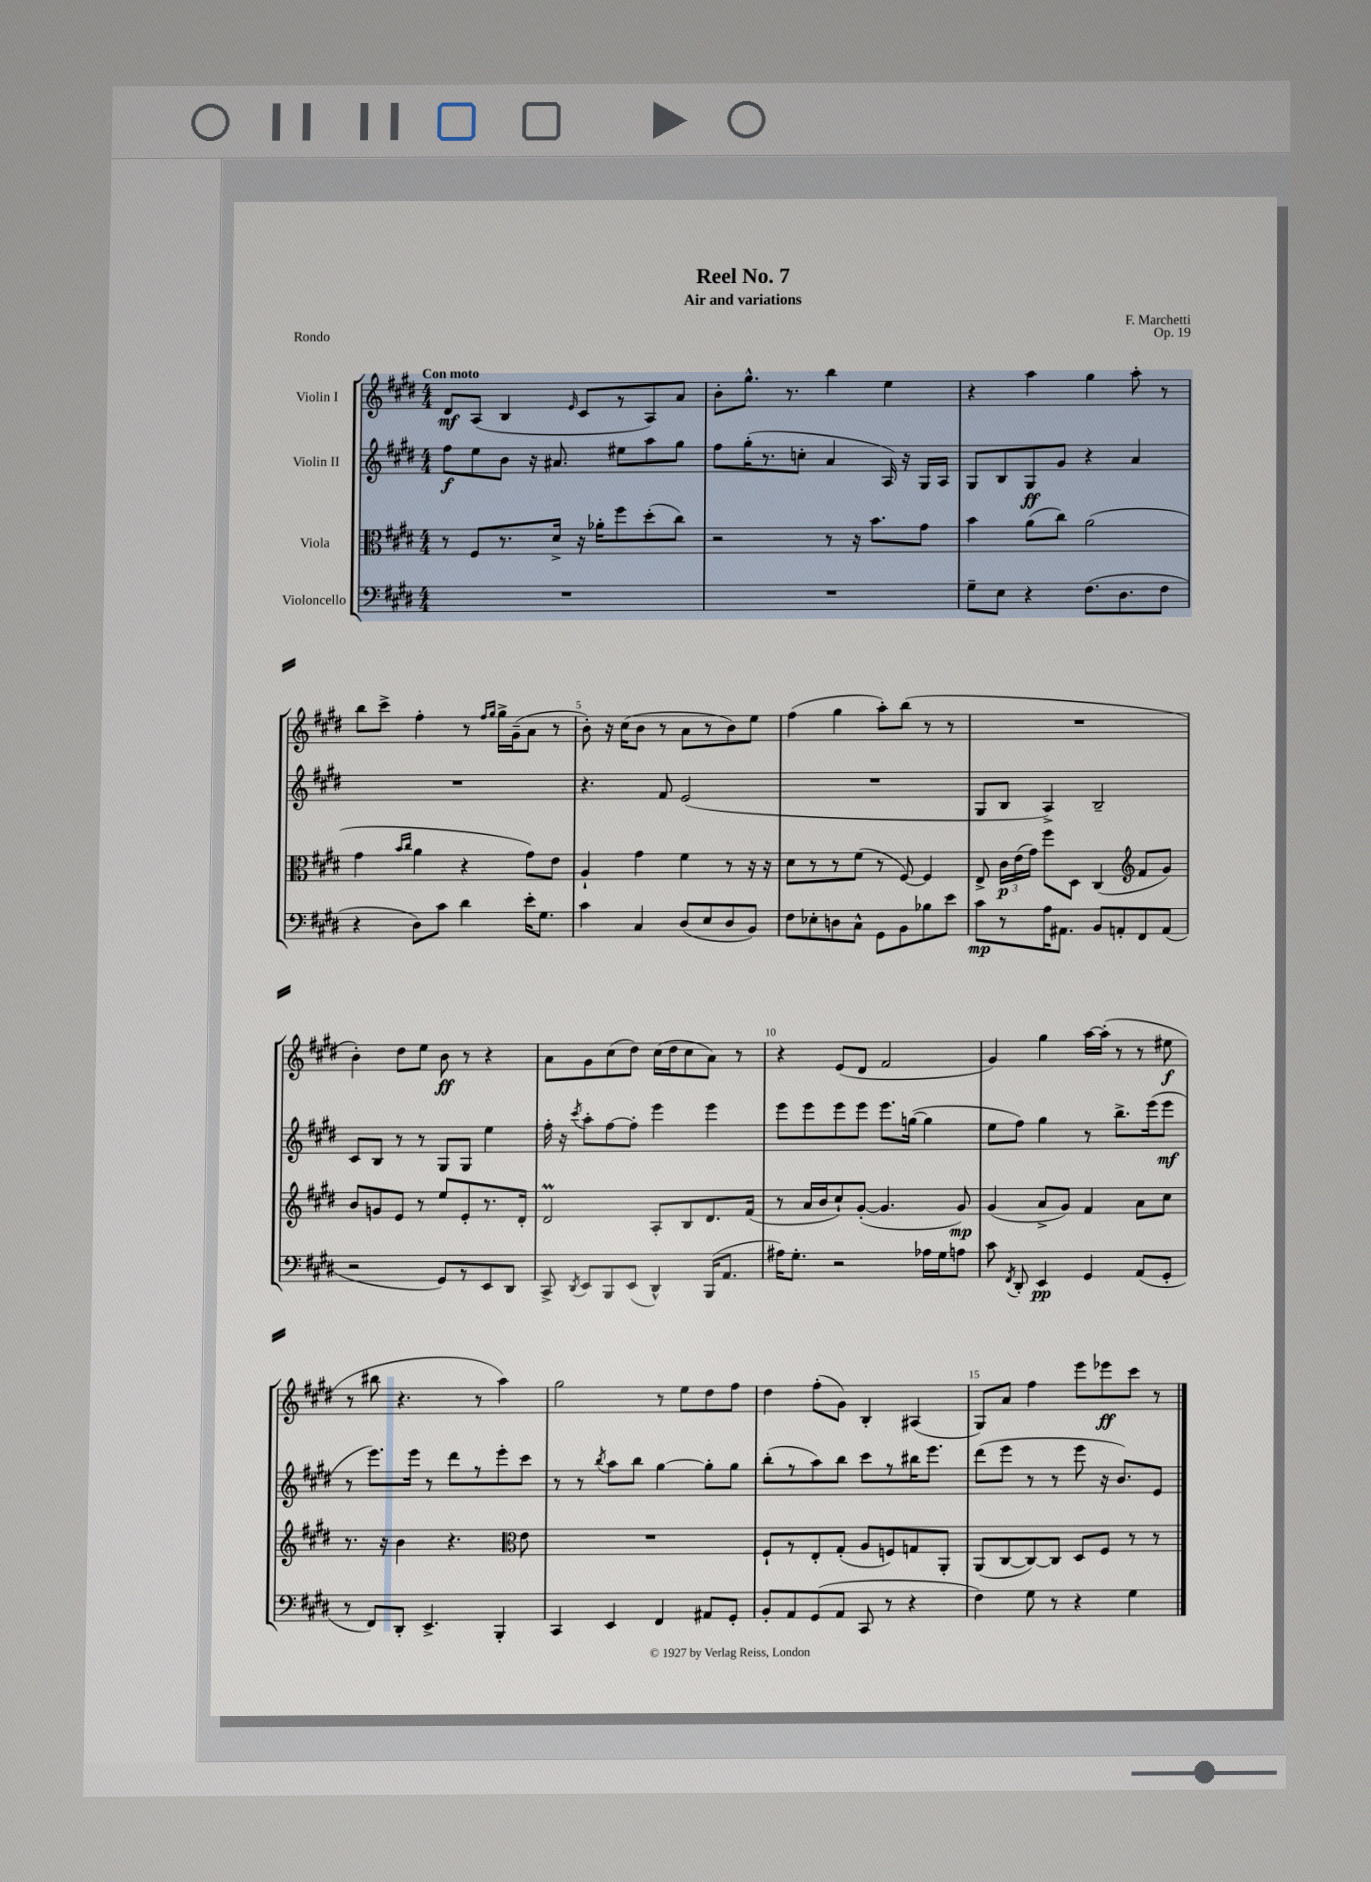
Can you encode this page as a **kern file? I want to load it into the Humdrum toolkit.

**kern	**kern	**kern	**kern
*staff4	*staff3	*staff2	*staff1
*clefF4	*clefC3	*clefG2	*clefG2
*k[f#c#g#d#]	*k[f#c#g#d#]	*k[f#c#g#d#]	*k[f#c#g#d#]
*M4/4	*M4/4	*M4/4	*M4/4
1r	8r	8ff#	8d#
.	8F#	8ee	(8A
.	8.r	8b	4B
.	.	16r	.
.	16d#^	8.a#	.
.	.	.	16qqe
.	16r	.	8c#
.	16a-'	.	.
.	8ff#	8ee#	8r
.	(8dd#'	8aa	8A)
.	8cc#)	8gg#	8a
=	=	=	=
1r	2r	8ff#	8b'
.	.	(16gg#'	8.gg#^^
.	.	8.r	.
.	.	.	8.r
.	.	8cc'	.
.	8r	4a	4bb
.	16r	.	.
.	8.b	.	.
.	.	16A)	4ee
.	.	16r	.
.	8g#	16G#	.
.	.	16A	.
=	=	=	=
8G#~	4b	8G#	4r
8E	.	8B	.
4r	(8a	8G#	4aa
.	8cc#)	8g#	.
(8.F#	(2a	4r	4gg#
8.D#	.	.	.
.	.	4a	8aa'
8F#	.	.	8r
=	=	=	=
4r	4g#	1r	8bb
.	.	.	8ccc#^
.	16qqb	.	.
.	16qqcc#	.	.
8D#)	4a	.	4ff#'
8c#	.	.	.
4d#	4r	.	8r
.	.	.	16qqff#
.	.	.	16qqgg#
.	.	.	16gg#^
.	.	.	(16g#~
16e'	8g#)	.	8a
8.G#	.	.	.
.	8e	.	8r
=	=	=	=
4c#	4A`	4.r	8b')
.	.	.	16r
.	.	.	(16cc#
4C#	4g#	.	8b
.	.	8f#	8r
(8D#	4f#	(2e	8a
8E	.	.	8r
8D#	8r	.	8b)
8BB)	16r	.	8ee
.	16r	.	.
=	=	=	=
8F#	8d#	1r	(4ff#
8E-'	8r	.	.
8D	8r	.	4gg#
8C#^^	(8f#	.	.
8GG#	8r	.	8aa')
8BB	[8F#)	.	(8bb
8B-	4F#]	.	8r
8e	.	.	8r
=	=	=	=
8c#	8E^	8G#	1r
8r	24c#	8B	.
.	(24e	.	.
.	24g#)	.	.
16A	8ff#	4A^)	.
8.AA#	.	.	.
.	8D#	.	.
8BB	(4C#	2B~	.
8AA'	.	.	.
*	*clefG2	*	*
8FF#	8f#	.	.
(8AA	8g#)	.	.
=	=	=	=
2r	8b	8c#	4b')
.	8g	8B	.
.	8e	8r	8dd#
.	8r	8r	8ee
8GG#)	8ee	8G#	8b
8r	8e'	8G#	8r
8EE	8.r	4ee	4r
8DD#	.	.	.
.	16d#'	.	.
=	=	=	=
8CC#^	2d#	16ff#'	8a
.	.	16r	.
8qDD#	.	8qccc#	.
8EE	.	8aa'	8g#
8BBB	.	[8ff#	(8cc#
(8EE	.	8ff#']	8dd#)
4DD#^^)	8A'	4eee	(16cc#
.	.	.	16dd#
.	8B	.	8cc#
(16BBB	8.d#	4eee	8a)
8.AA	.	.	.
.	.	.	8r
.	(16f#	.	.
=	=	=	=
16A#)	8r	8eee	4r
8.G#'	.	.	.
.	16a	8eee	.
.	16b	.	.
2r	8cc#`)	8eee	(8e
.	([8g#'	8eee	8d#
.	4.g#]	8.eee	2f#
.	.	([16gg	.
16A-	.	4gg]	.
16G#	.	.	.
8A	8g#)	.	.
=	=	=	=
8c#	(4g#	8ee	4g#)
8qFF#	.	.	.
8DD#'	.	8ff#)	.
4EE	8a^	4gg#	4gg#
.	8g#)	.	.
4GG#	4f#	8r	[16aa
.	.	.	(16aa']
.	.	8.bb^	8r
(8AA	8a	.	8r
.	.	(16eee	.
8GG#'	8cc#	8eee	8ee#
=	=	=	=
8r	8.r	8r	8r
8FF#)	.	8.eee)	8bb#
.	16r	.	.
8DD#'	4b	.	4.r
.	.	16eee	.
4.EE^	.	8r	.
.	4.r	8ddd#	.
.	.	8r	8r
4BBB'	.	8eee'	4aa)
*	*clefC3	*	*
.	8e	8ccc#	.
=	=	=	=
4CC#	1r	8r	2gg#
.	.	8r	.
.	.	8qbb	.
4EE	.	8aa	.
.	.	8bb	.
4FF#	.	[4gg#	8r
.	.	.	8ee
8AA#	.	8gg#']	8dd#
8GG#'	.	8gg#	8ff#
=	=	=	=
8BB'	8F#`	(8bb'	4dd#
8AA	8r	8r	.
(8GG#	8E'	8aa)	(8ff#'
8AA	(8G#'	8bb	8g#)
8CC#	8A	8ccc#	4B'
8r	8F)	8r	.
4r	8G	16bb#	(4A#
.	.	8.eee	.
.	8AA'	.	.
=	=	=	=
4F#)	(8AA	(8ddd#	8G#)
.	[8C#	8eee	8a
8G#	8C#_)	8r	4ff#
8r	8C#]	8r	.
4r	8D#	8eee	8eee
.	8F#	16r	8eee-
.	.	8.b)	.
4G#	8r	.	8ccc#
.	8r	8e	8r
==	==	==	==
*-	*-	*-	*-
